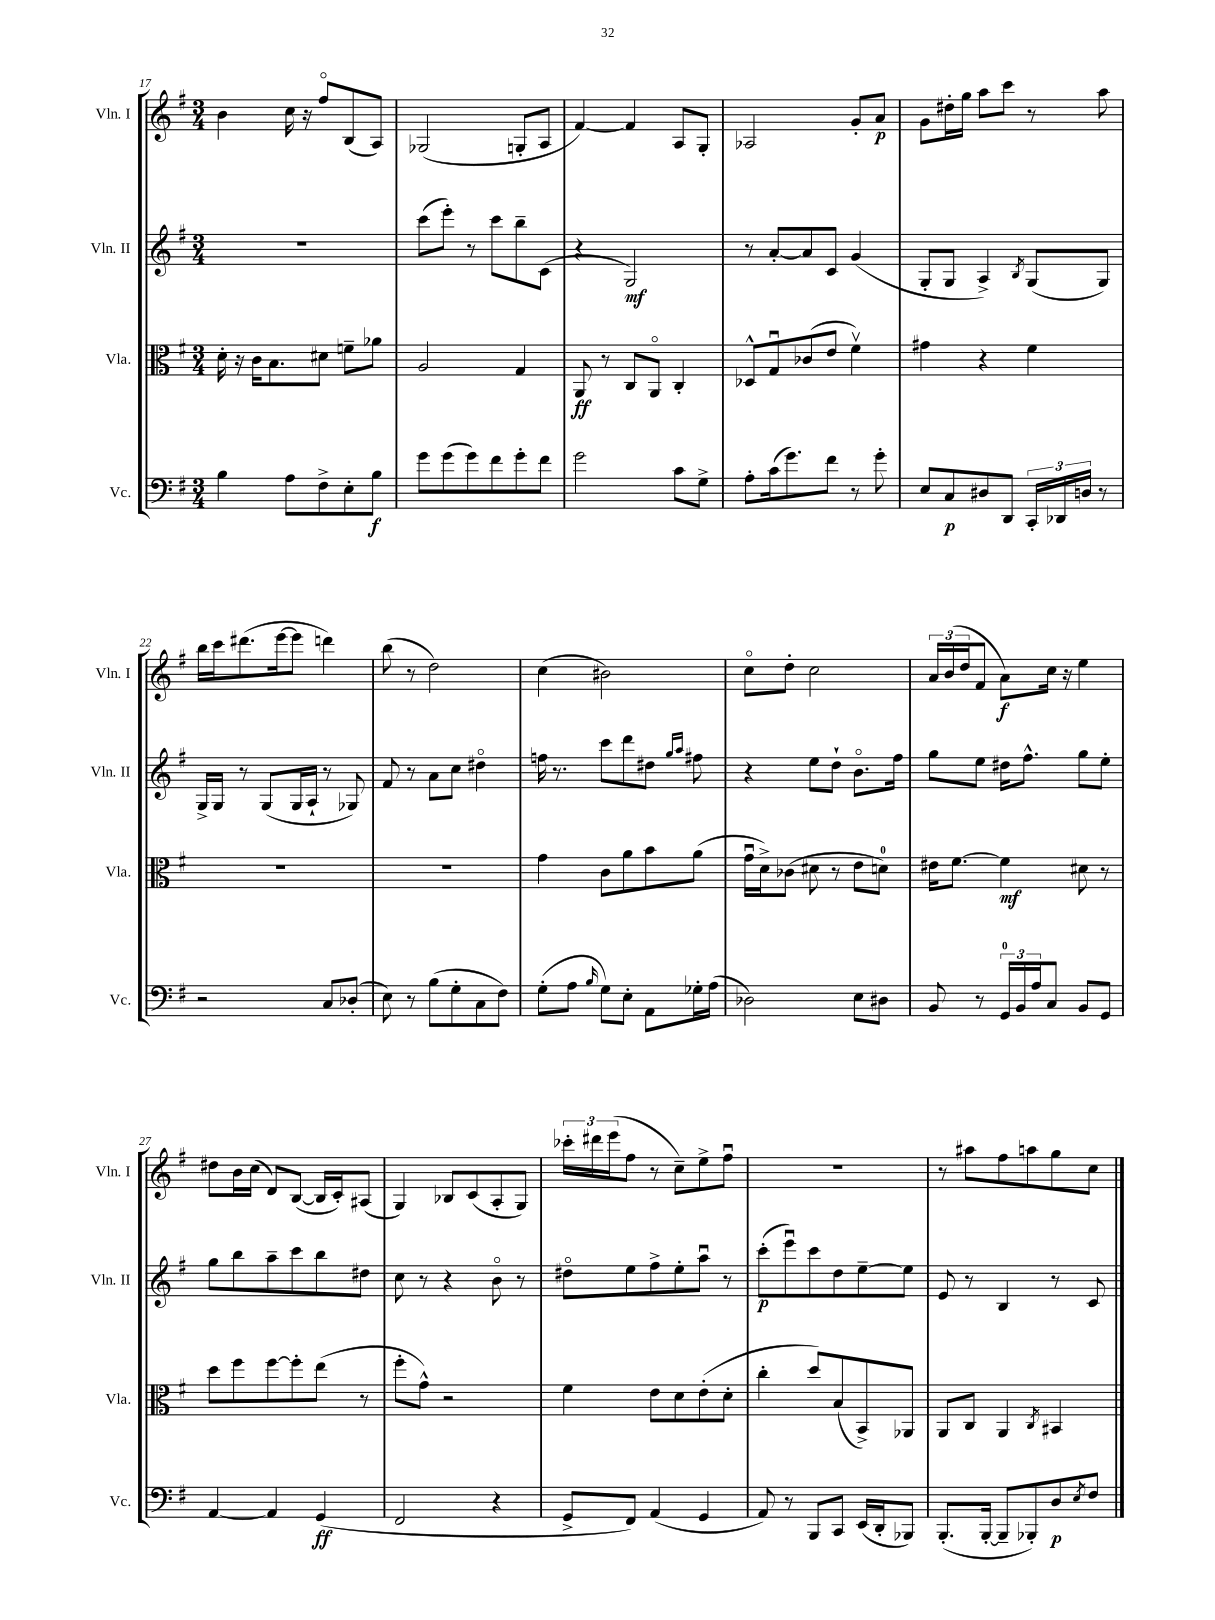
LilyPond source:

<<
\new StaffGroup <<
\new Staff = "s0" \with { instrumentName = "Vln. I" shortInstrumentName = "Vln. I" } {
    \clef treble \key g \major \numericTimeSignature \time 3/4
    b'4 c''16 r16 fis''8\flageolet b8( a8) |
    ges2( g8-. a8 |
    fis'4~) fis'4 a8 g8-. |
    aes2 g'8-. a'8\p |
    g'8 dis''16-. g''16 a''8 c'''8 r8 a''8 |
    b''16 c'''16 dis'''8.( e'''16~ e'''8 d'''4) |
    b''8( r8 d''2) |
    c''4( bis'2) |
    c''8\flageolet d''8-. c''2 |
    \tuplet 3/2 { a'16 b'16( d''16 } fis'8 a'8\f) c''16 r16 e''4 |
    dis''8 b'16 c''16( d'8) b8~( b16 c'16-.) ais8( |
    g4) bes8 c'8( a8-. g8) |
    \tuplet 3/2 { ces'''16-. dis'''16 e'''16( } fis''8 r8 c''8--) e''8-> fis''8\downbow |
    R2. |
    r8 ais''8 fis''8 a''8 g''8 c''8 \bar "|." |
}
\new Staff = "s1" \with { instrumentName = "Vln. II" shortInstrumentName = "Vln. II" } {
    \clef treble \key g \major \numericTimeSignature \time 3/4
    R2. |
    c'''8( e'''8-.) r8 c'''8 b''8-- c'8( |
    r4 g2\mf) |
    r8 a'8~-. a'8 c'8 g'4( |
    g8-. g8 a4->) \acciaccatura { b8 } g8( g8) |
    g16-> g16 r8 g8( g16 a16-! r8 ges8) |
    fis'8 r8 a'8 c''8 dis''4\flageolet |
    f''16 r8. c'''8 d'''8 dis''8 \grace { g''16 a''16 } fis''8 |
    r4 e''8 d''8-! b'8.\flageolet fis''16 |
    g''8 e''8 dis''16 fis''8.-^ g''8 e''8-. |
    g''8 b''8 a''8-- c'''8 b''8 dis''8 |
    c''8 r8 r4 b'8\flageolet r8 |
    dis''8\flageolet e''8 fis''8-> e''8-. a''8\downbow r8 |
    c'''8-.\p( e'''8\downbow) c'''8 d''8 e''8~-- e''8 |
    e'8 r8 b4 r8 c'8 \bar "|." |
}
\new Staff = "s2" \with { instrumentName = "Vla." shortInstrumentName = "Vla." } {
    \clef alto \key g \major \numericTimeSignature \time 3/4
    d'16-. r16 c'16 b8. dis'8 f'8-- aes'8 |
    a2 g4 |
    a,8\ff r8 c8 a,8\flageolet c4-. |
    des8-^ g8\downbow ces'8( e'8 fis'4\upbow) |
    gis'4 r4 fis'4 |
    R2. |
    R2. |
    g'4 c'8 a'8 b'8 a'8( |
    g'16\downbow d'16->) ces'8( dis'8 r8 e'8 d'8-0) |
    eis'16 fis'8.~ fis'4\mf dis'8 r8 |
    d''8 fis''8 fis''8~ fis''8-. e''8( r8 |
    fis''8-. g'8-^) r2 |
    fis'4 e'8 d'8 e'8-.( d'8-. |
    c''4-. d''8) b8( b,8->) aes,8 |
    a,8 c8 a,4 \acciaccatura { c8 } bis,4 \bar "|." |
}
\new Staff = "s3" \with { instrumentName = "Vc." shortInstrumentName = "Vc." } {
    \clef bass \key g \major \numericTimeSignature \time 3/4
    b4 a8 fis8-> e8-. b8\f |
    g'8 g'8( g'8) fis'8 g'8-. fis'8 |
    g'2 c'8 g8-> |
    a8-. c'16( g'8.) fis'8 r8 g'8-. |
    e8 c8\p dis8 d,8 \tuplet 3/2 { c,16-. des,16 d16 } r8 |
    r2 c8 des8-.( |
    e8) r8 b8( g8-. c8 fis8) |
    g8-.( a8 \grace { b16 } g8) e8-. a,8 ges16-. a16( |
    des2) e8 dis8 |
    b,8 r8 \tuplet 3/2 { g,16-0 b,16 a16 } c8 b,8 g,8 |
    a,4~ a,4 g,4\ff( |
    fis,2 r4 |
    g,8-> fis,8) a,4( g,4 |
    a,8) r8 b,,8 c,8 e,16( d,16-. bes,,8) |
    b,,8.-.( b,,16~-. b,,8-- bes,,8-.) d8\p \acciaccatura { e8 } fis8 \bar "|." |
}
>>
>>
\layout { \context { \Score currentBarNumber = #17 } }
